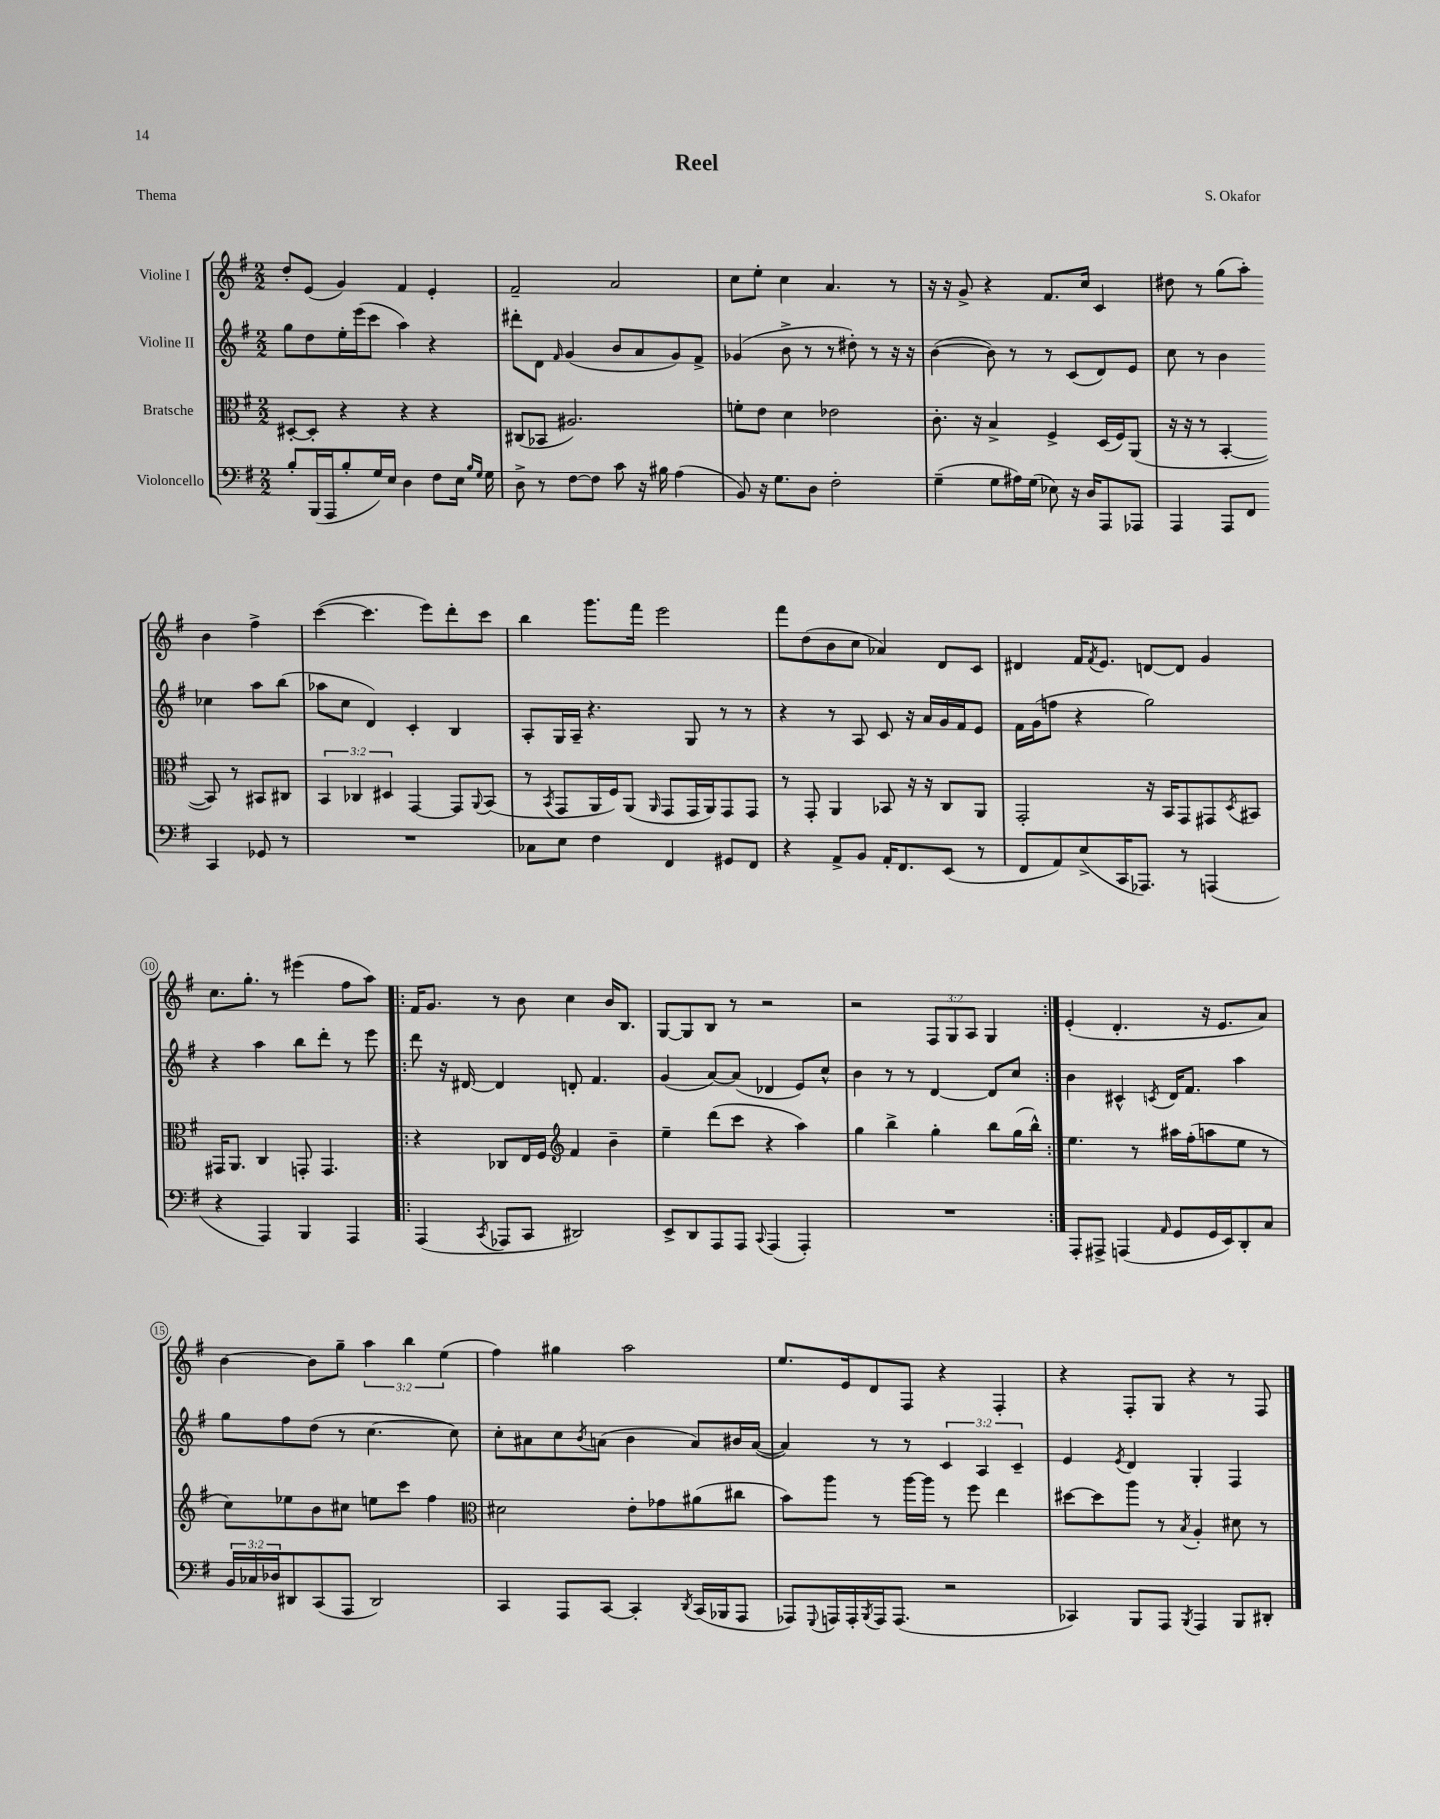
\header { title = "Reel" composer = "S. Okafor" piece = "Thema" }
<<
\new StaffGroup <<
\new Staff = "s0" \with { instrumentName = "Violine I" } {
    \clef treble \key g \major \numericTimeSignature \time 2/2 \override Staff.TupletNumber.text = #tuplet-number::calc-fraction-text
    d''8-. e'8( g'4) fis'4 e'4-. |
    fis'2-- a'2 |
    c''8 e''8-. c''4 a'4. r8 |
    r16 r16 g'8-> r4 fis'8. c''16 c'4 |
    dis''8 r8 g''8( a''8-.) b'4 fis''4-> |
    c'''4~( c'''4. e'''8) d'''8-. c'''8 |
    b''4 g'''8. fis'''16 e'''2 |
    fis'''8 d''8( b'8 c''8 aes'4) d'8 c'8 |
    dis'4 fis'16 \acciaccatura { fis'8 } e'8. d'8~ d'8 g'4 |
    c''8. g''8.-. r8 eis'''4( fis''8 a''8) |
    \repeat volta 2 { fis'16 g'8. r8 b'8 c''4 b'16 b8. |
    g8~ g8 b8 r8 r2 |
    r2 \tuplet 3/2 { fis8 g8 a8 } g4 | }
    e'4-.( d'4.-. r16 e'8. a'8) |
    b'4~ b'8 g''8-- \tuplet 3/2 { a''4 b''4 e''4( } |
    fis''4) gis''4 a''2 |
    e''8. e'16 d'8 fis8 r4 fis4-. |
    r4 fis8-. g8 r4 r8 fis8 \bar "|." |
}
\new Staff = "s1" \with { instrumentName = "Violine II" } {
    \clef treble \key g \major \numericTimeSignature \time 2/2 \override Staff.TupletNumber.text = #tuplet-number::calc-fraction-text
    g''8 d''8 e''16-. e'''16( c'''8 a''4) r4 |
    dis'''8-. d'8 \grace { fis'16 } g'4( b'8 a'8 g'8) fis'8-> |
    ges'4( b'8-> r8 r8 dis''8-.) r8 r16 r16 |
    b'4~( b'8) r8 r8 c'8( d'8) e'8 |
    c''8 r8 b'4 ces''4 a''8 b''8( |
    aes''8 c''8 d'4) c'4-. b4 |
    a8-. g16 a16-- r4. g8 r8 r8 |
    r4 r8 a8 c'8 r16 a'16 g'16 fis'16 e'8 |
    fis'16 g'16( f''8 r4 g''2) |
    r4 a''4 b''8 d'''8-. r8 e'''8 |
    \repeat volta 2 { d'''8 r16 dis'16~ dis'4 d'8-. fis'4. |
    g'4( a'8~) a'8( des'4 e'8) c''8-^ |
    b'4 r8 r8 d'4~ d'8 c''8 | }
    b'4 cis'4-^ \acciaccatura { c'8 } d'16 fis'8. a''4 |
    g''8 fis''8 d''8( r8 c''4.~ c''8) |
    c''8-. ais'8 c''8 \acciaccatura { b'8 } a'8( b'4 a'8) bis'16 a'16~( |
    a'4) r8 r8 \tuplet 3/2 { c'4 a4 c'4-- } |
    e'4 \acciaccatura { e'8 } d'4 g4-. fis4 \bar "|." |
}
\new Staff = "s2" \with { instrumentName = "Bratsche" } {
    \clef alto \key g \major \numericTimeSignature \time 2/2 \override Staff.TupletNumber.text = #tuplet-number::calc-fraction-text
    dis8~-. dis8-. r4 r4 r4 |
    cis8( bes,8 ais2.) |
    f'8-. e'8 d'4 ees'2 |
    c'8.-. r16 b4-> fis4-> d16( fis16) a,8( |
    r16 r16 r8 b,4~-. b,8) r8 bis,8 cis8 |
    \tuplet 3/2 { b,4 ces4 dis4 } g,4~ g,8 \appoggiatura { a,8 } b,8( |
    r8 \acciaccatura { b,8 } g,8 a,16 fis16) a,8( \grace { a,16 } g,8 g,16 a,16) g,8 g,8 |
    r8 g,8-. a,4 bes,8 r16 r16 c8 a,8 |
    g,2-. r16 b,16 g,8 gis,8 \acciaccatura { d8 } bis,8 |
    gis,16 a,8. c4 g,8-. g,4. |
    \repeat volta 2 { r4 ces8 e16 fis16 \clef treble fis'4 b'4-- |
    e''4-- d'''8( c'''8 r4 a''4) |
    g''4 b''4-> g''4-. b''8 g''16( b''16-^) | }
    e''4. r8 ais''16 fis''16-.( a''8 e''8 r8 |
    c''8) ees''8 b'8 cis''8 e''8 c'''8 fis''4 |
    \clef alto dis'2 e'8-. ges'8 ais'8( cis''8 |
    b'8) a''8 r8 a''16~ a''16 r8 fis''8 e''4 |
    dis''8~ dis''8 a''8 r8 \acciaccatura { b8 } a4-. dis'8 r8 \bar "|." |
}
\new Staff = "s3" \with { instrumentName = "Violoncello" } {
    \clef bass \key g \major \numericTimeSignature \time 2/2 \override Staff.TupletNumber.text = #tuplet-number::calc-fraction-text
    b8-. b,,16( a,,16 b8-. g16) e16 d4 fis8 e16 \grace { b16 g16 } g16 |
    d8-> r8 fis8~ fis8 c'8 r16 bis16 a4( |
    b,8) r16 g8. d8 fis2-. |
    g4--( g8 ais16) g16( ees8) r16 d16 a,,8 aes,,8 |
    a,,4 a,,8 fis,8 c,4 ges,8 r8 |
    R1 |
    ces8 e8 fis4 fis,4 gis,8 fis,8 |
    r4 a,8-> b,8 a,16-. fis,8. e,8( r8 |
    fis,8 a,8) e8->( c,16 aes,,8.) r8 a,,4( |
    r4 a,,4) b,,4 a,,4 |
    \repeat volta 2 { a,,4( \acciaccatura { c,8 } aes,,8 c,8 dis,2) |
    e,8-> d,8 a,,8 a,,8 \appoggiatura { c,8 } a,,4( a,,4-.) |
    R1 | }
    a,,8-. ais,,8-> a,,4( \grace { a,16 } g,8 g,16 e,16) d,8-. c8 |
    \tuplet 3/2 { b,16 ces16 des16 } dis,8 c,8( a,,8 dis,2) |
    c,4 a,,8 c,8~ c,4-. \acciaccatura { d,8 } c,16( bes,,16 a,,8 |
    aes,,8) \appoggiatura { g,,8 } a,,16 a,,16-. \acciaccatura { b,,8 } a,,16 a,,8.( r2 |
    ces,4) b,,8 a,,8 \acciaccatura { b,,8 } a,,4 b,,8 dis,8-. \bar "|." |
}
>>
>>
\layout { \context { \Score \override BarNumber.stencil = #(make-stencil-circler 0.1 0.3 ly:text-interface::print) } }
